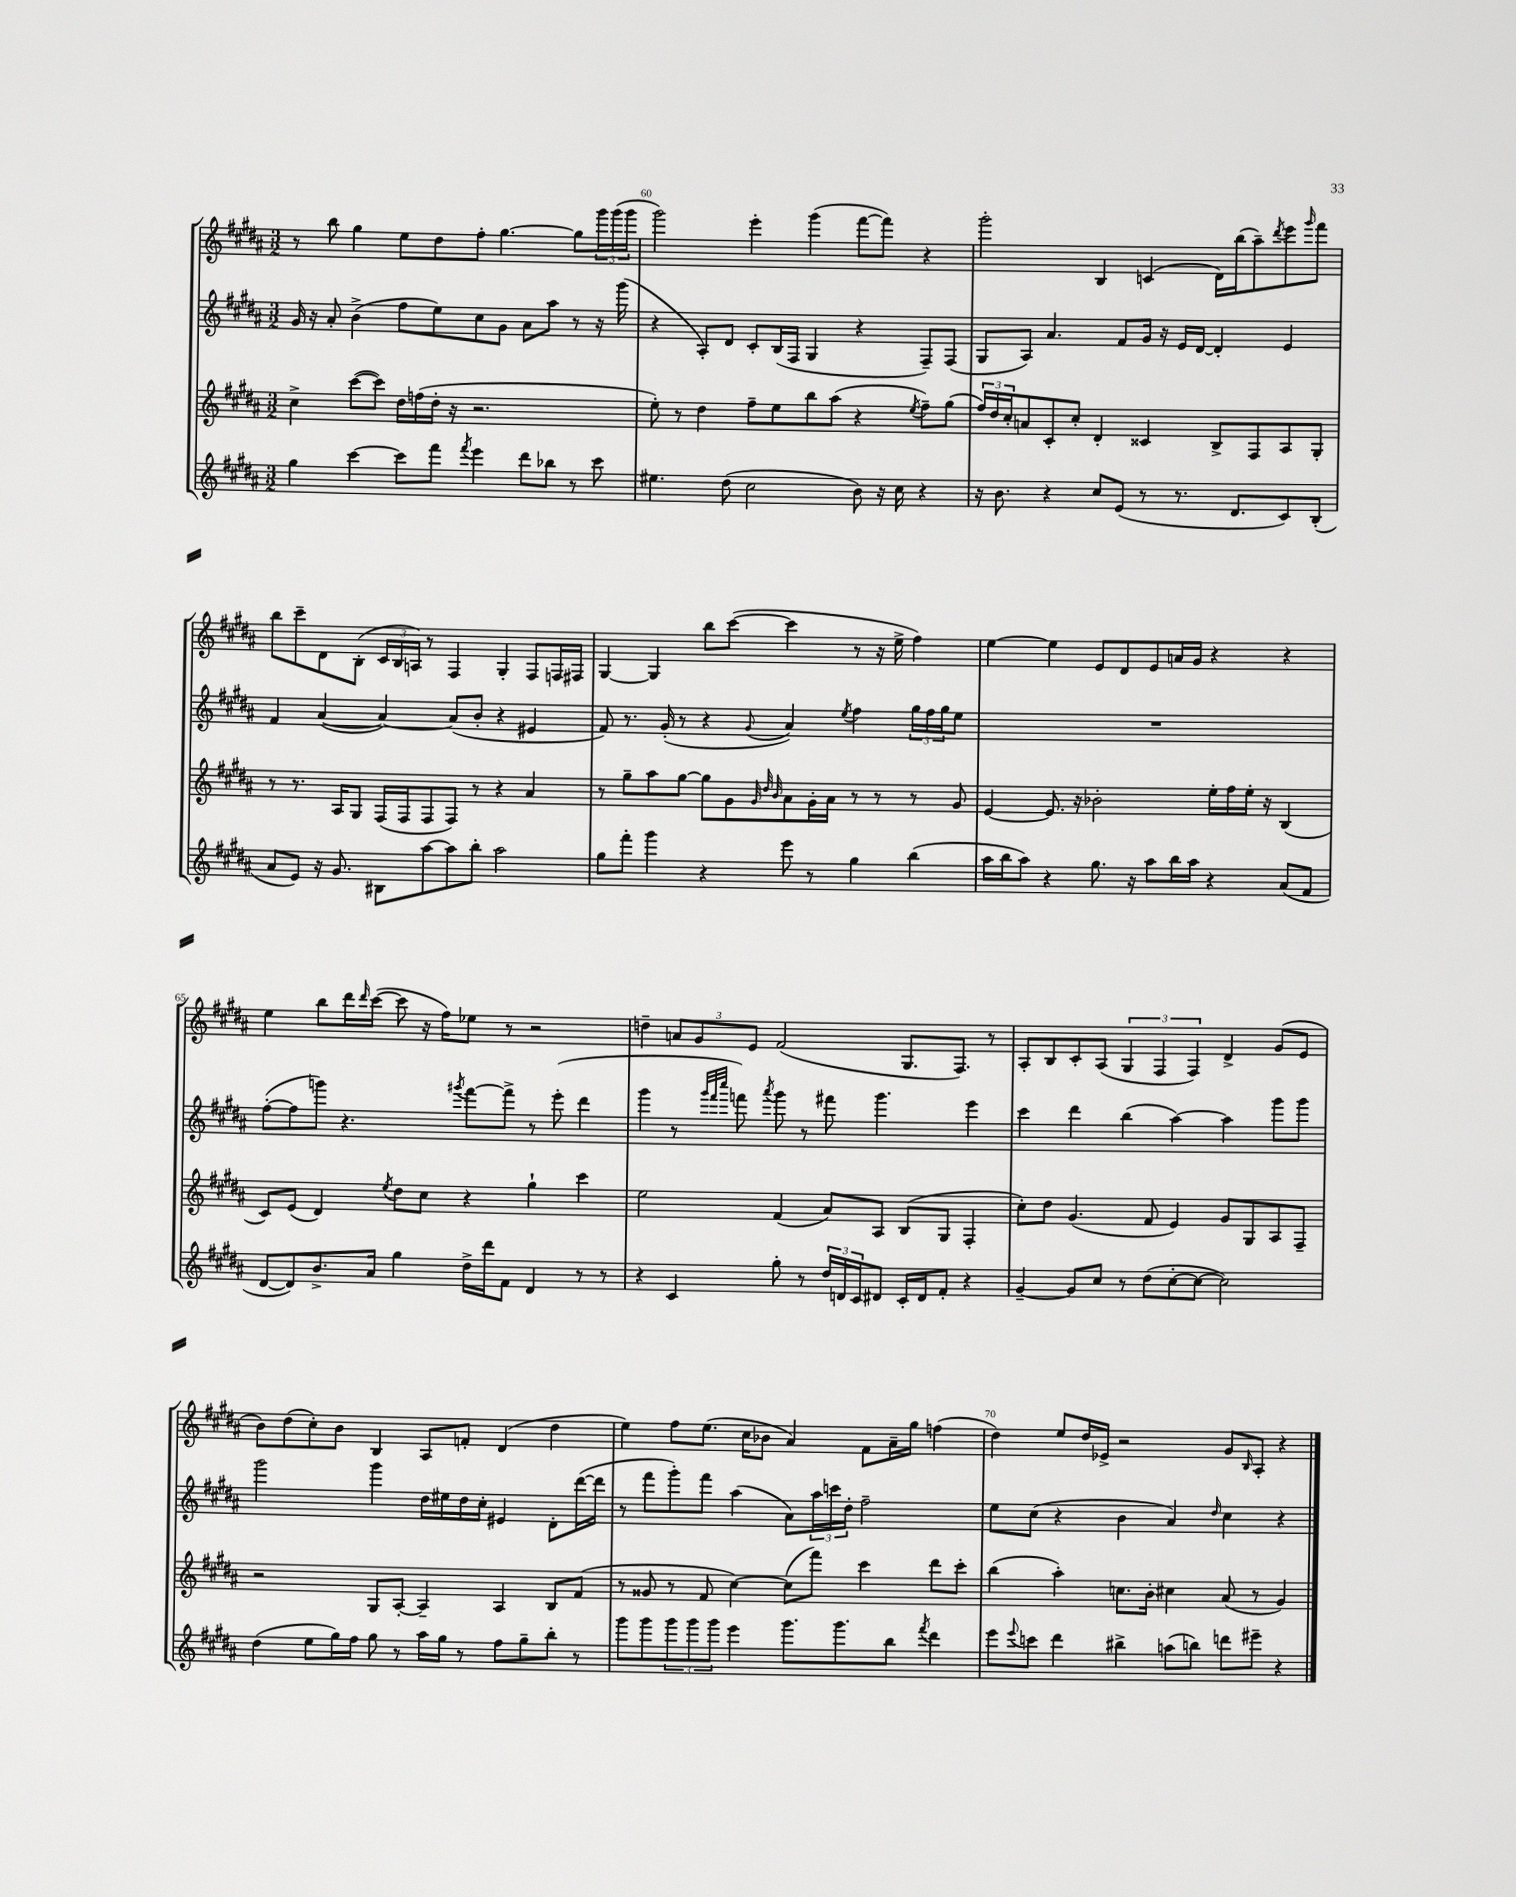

**kern	**kern	**kern	**kern
*staff4	*staff3	*staff2	*staff1
*clefG2	*clefG2	*clefG2	*clefG2
*k[f#c#g#d#a#]	*k[f#c#g#d#a#]	*k[f#c#g#d#a#]	*k[f#c#g#d#a#]
*M3/2	*M3/2	*M3/2	*M3/2
4gg#\	4cc#^\	16g#/	8r
.	.	16r	.
.	.	8a#'/	8bb\
[4ccc#\	([8ccc#\L	(4b^\	4gg#\
.	8ccc#\]J)	.	.
8ccc#\]L	16dd#\LL	8ff#\L	8ee\L
.	(16ff\	.	.
8fff#\J	16dd#'\JJ	8ee\)	8dd#\
.	16r	.	.
8qfff#/	.	.	.
4eee\	2.r	8cc#\	8ff#'\J
.	.	8g#\J	[4.gg#\
8ddd#\L	.	8a#\L	.
8bb-\J	.	8aa#\J	.
8r	.	8r	8gg#\]L
8ccc#\	.	16r	24ggg#\L
.	.	.	(24ggg#\
.	.	(16ggg#\	.
.	.	.	24ggg#\JJ
=	=	=	=
4.ee#\	8ee'\)	4r	2ggg#\)
.	8r	.	.
.	4dd#\	8A#'/L)	.
(8dd#\	.	8d#/J	.
2cc#\	8ff#~\L	8c#'/L	4eee'\
.	8ee\	(16B/L	.
.	.	16F#/JJ	.
.	8bb\	4G#/	(4ggg#\
.	(8aa#\J	.	.
8b\)	4r	4r	[8fff#\L
16r	.	.	8fff#\]J)
16cc#\	.	.	.
.	8qee/	.	.
4r	8ff#~\L)	8F#~/L)	4r
.	(8gg#\J	(8F#/J	.
=	=	=	=
16r	24ff#/LL)	8G#/L	2ggg#'\
.	24dd#/	.	.
8.b\	.	.	.
.	24cc#'/J	.	.
.	8a/	8A#/J)	.
4r	8c#'/	4.a#/	.
.	8cc#'/J	.	.
8cc#/L	4d#'/	.	4B/
(8e/J	.	8f#/L	.
8r	4c##/	16g#/Jk	(4c/
.	.	16r	.
8.r	.	16e/LL	.
.	.	[16d#/JJ	.
.	8B^/L	4d#'/]	16d#\LL)
8.d#/L	.	.	(16bb\J
.	8F#/	.	8aa#~\)
.	.	.	8qddd#/
8c#/)	8A#/	4e/	8eee\
.	.	.	16qqggg#/
(8B'/J	8G#'/J	.	8fff#\J
=	=	=	=
8a#/L	8r	4f#/	8bb\L
8e/J)	8.r	.	8ccc#~\
16r	.	([4a#/	8d#\
8.g#/	16A#/LK	.	.
.	8G#/J	.	(8B'\J
8B#\L	(16F#/LL	4a#/_)	24c#/LL
.	.	.	24B/
.	16F#/J	.	.
.	.	.	24A/JJ)
[8aa#\	8F#/	.	8r
8aa#\]	8F#/J)	(8a#/]L	4F#/
8bb'\J	8r	8b'/J	.
2aa#\	4r	4r	4G#'/
.	4a#/	4e#/	8F#/L
.	.	.	16F/L
.	.	.	16F#/JJ
=	=	=	=
8gg#\L	8r	8f#/)	[4G#/
8fff#'\J	8gg#~\L	8.r	.
4ggg#\	8aa#\	.	4G#/]
.	.	(16g#'/	.
.	[8gg#\J	8r	.
4r	8gg#\]L	4r	8bb\L
.	8g#\	.	([8ccc#\J
.	32qqg#/	.	.
.	32qqdd#/	.	.
.	32qqb/	8qqg#/	.
8eee\	8a#\	4a#/)	4ccc#\]
8r	16g#'\L	.	.
.	16a#\JJ	.	.
.	.	8qee/	.
4gg#\	8r	4ff#\	8r
.	8r	.	16r
.	.	.	16ee^\
(4bb\	8r	24gg#\LL	4ff#\)
.	.	24ff#\	.
.	.	24gg#\J	.
.	8g#/	8ee\J	.
=	=	=	=
16aa#\LL	[4e/	1.r	[4ee\
16bb\J	.	.	.
8aa#\J)	.	.	.
4r	8.e/]	.	4ee\]
.	16r	.	.
8.gg#\	2b-'\	.	8e/L
.	.	.	8d#/
16r	.	.	.
8aa#\L	.	.	8e/
16bb\L	.	.	16a/L
16aa#\JJ	.	.	16g#/JJ
4r	16ee'\LL	.	4r
.	16ff#\	.	.
.	16ee'\JJ	.	.
.	16r	.	.
(8a#/L	(4B/	.	4r
8f#/J	.	.	.
=	=	=	=
[8d#/L	8c#/L)	([8ff#'\L	4ee\
8d#/])	(8e/J	8ff#\]	.
8.b^/	4d#/)	8ggg\J)	8bb\L
.	.	4.r	16ddd#\L
.	.	.	16qqddd#/
16a#/Jk	.	.	([16ccc#\JJ
.	8qee/	.	.
4gg#\	8dd#\L	.	8ccc#\]
.	8cc#\J	.	16r
.	.	.	16ff#\LK)
.	.	8qggg#/	.
16dd#^\LL	4r	[8fff#\L	8ee-\J
16ddd#\J	.	.	.
8f#\J	.	8fff#^\]J	8r
4d#/	4gg#`\	8r	2r
.	.	(8eee'\	.
8r	4ccc#\	4ddd#\	.
8r	.	.	.
=	=	=	=
4r	2ee\	4ggg#\	4dd~\
4c#/	.	8r	12a/L
.	.	.	12g#/
.	.	32qqggg#/LLL	.
.	.	32qqfff#/	.
.	.	32qqcccc#/JJJ	.
.	.	8fff\)	.
.	.	.	12e/J
.	.	8qaaa#/	.
8gg#'\	(4f#/	8ggg#\	(2f#/
8r	.	8r	.
24dd#/LL	8a#/L)	8fff#\	.
24d/	.	.	.
24c#/J	.	.	.
8d#/J	8A#/J	4.ggg#\	.
16c#'/LL	(8B/L	.	8.G#/L
16d#/J	.	.	.
8f#'/J	8G#/J	.	.
.	.	.	8.F#/J)
4r	4F#'/	4eee\	.
.	.	.	8r
=	=	=	=
[4g#~/	8cc#'\L)	4ccc#\	8A#'/L
.	8dd#\J	.	8B/
8g#/]L	(4.g#/	4ddd#\	8c#'/
8cc#/J	.	.	(8A#/J
8r	.	(4bb\	6G#/
(8dd#\L	8f#/	.	.
.	.	.	6F#/
[8cc#'\	4e/)	[4aa#\)	.
.	.	.	6F#/)
8cc#\_J	.	.	.
2cc#\])	8g#/L	4aa#\]	4d#^/
.	8G#/	.	.
.	8A#/	8ggg#\L	(8g#/L
.	8F#~/J	8ggg#\J	8e/J
=	=	=	=
(4dd#\	2r	2ggg#\	8b\L)
.	.	.	(8dd#\
8ee\L	.	.	8cc#'\)
16gg#\L)	.	.	8b\J
16ff#\JJ	.	.	.
8gg#\	8G#/L	4ggg#\	4B/
8r	[8A#'/J	.	.
16aa#\LL	4A#~/]	16dd#\LL	8A#/L
16gg#\JJ	.	16ee#\	.
8r	.	16dd#\	8f'/J
.	.	16cc#'\JJ	.
8ff#\L	4A#/	4e#/	(4d#/
8gg#~\	.	.	.
8bb'\J	8B/L	8d#'\L	4dd#\
8r	(8f#/J	([16ddd#\L	.
.	.	16ddd#\]JJ	.
=	=	=	=
8ggg#\L	8r	8r	4ee\)
8ggg#\	8g##/	8fff#\L	.
12ggg#\	8r	8ggg#'\)	8ff#\L
12ggg#\	.	.	.
.	8f#/	8fff#\J	(8.ee\J
12ggg#\J	.	.	.
4eee\	[4cc#\)	(4aa#\	.
.	.	.	16cc#\LK
.	.	.	8b-\J
8.ggg#\L	(8cc#\]L	8a#\L)	4a#/)
.	8fff#\J)	24aa#\L	.
.	.	24ccc\	.
8.ggg#\	.	.	.
.	.	24dd#'\JJ	.
.	4ccc#\	2ff#~\	8f#\L
8bb\J	.	.	16a#~\L
.	.	.	16gg#\JJ
8qfff#/	.	.	.
4ddd#\	8ddd#\L	.	(4ff\
.	8ccc#'\J	.	.
=	=	=	=
8eee\L	(4bb\	8ee\L	4dd#\)
8qqeee/	.	.	.
8ccc\J	.	(8cc#\J	.
4ddd#\	4aa#'\)	4r	8ee/L
.	.	.	16dd#/L
.	.	.	16e-^/JJ
4bb#^\	8.cc\L	4b\	2r
.	16b'\Jk	.	.
(8aa\L	4cc#\	4a#/)	.
8bb\J)	.	.	.
.	.	16qqdd#/	.
8ddd\L	(8a#/	4cc#\	8g#/L
.	.	.	16qqB/
8eee#~\J	8r	.	8A#'/J
4r	4g#/)	4r	4r
==	==	==	==
*-	*-	*-	*-
